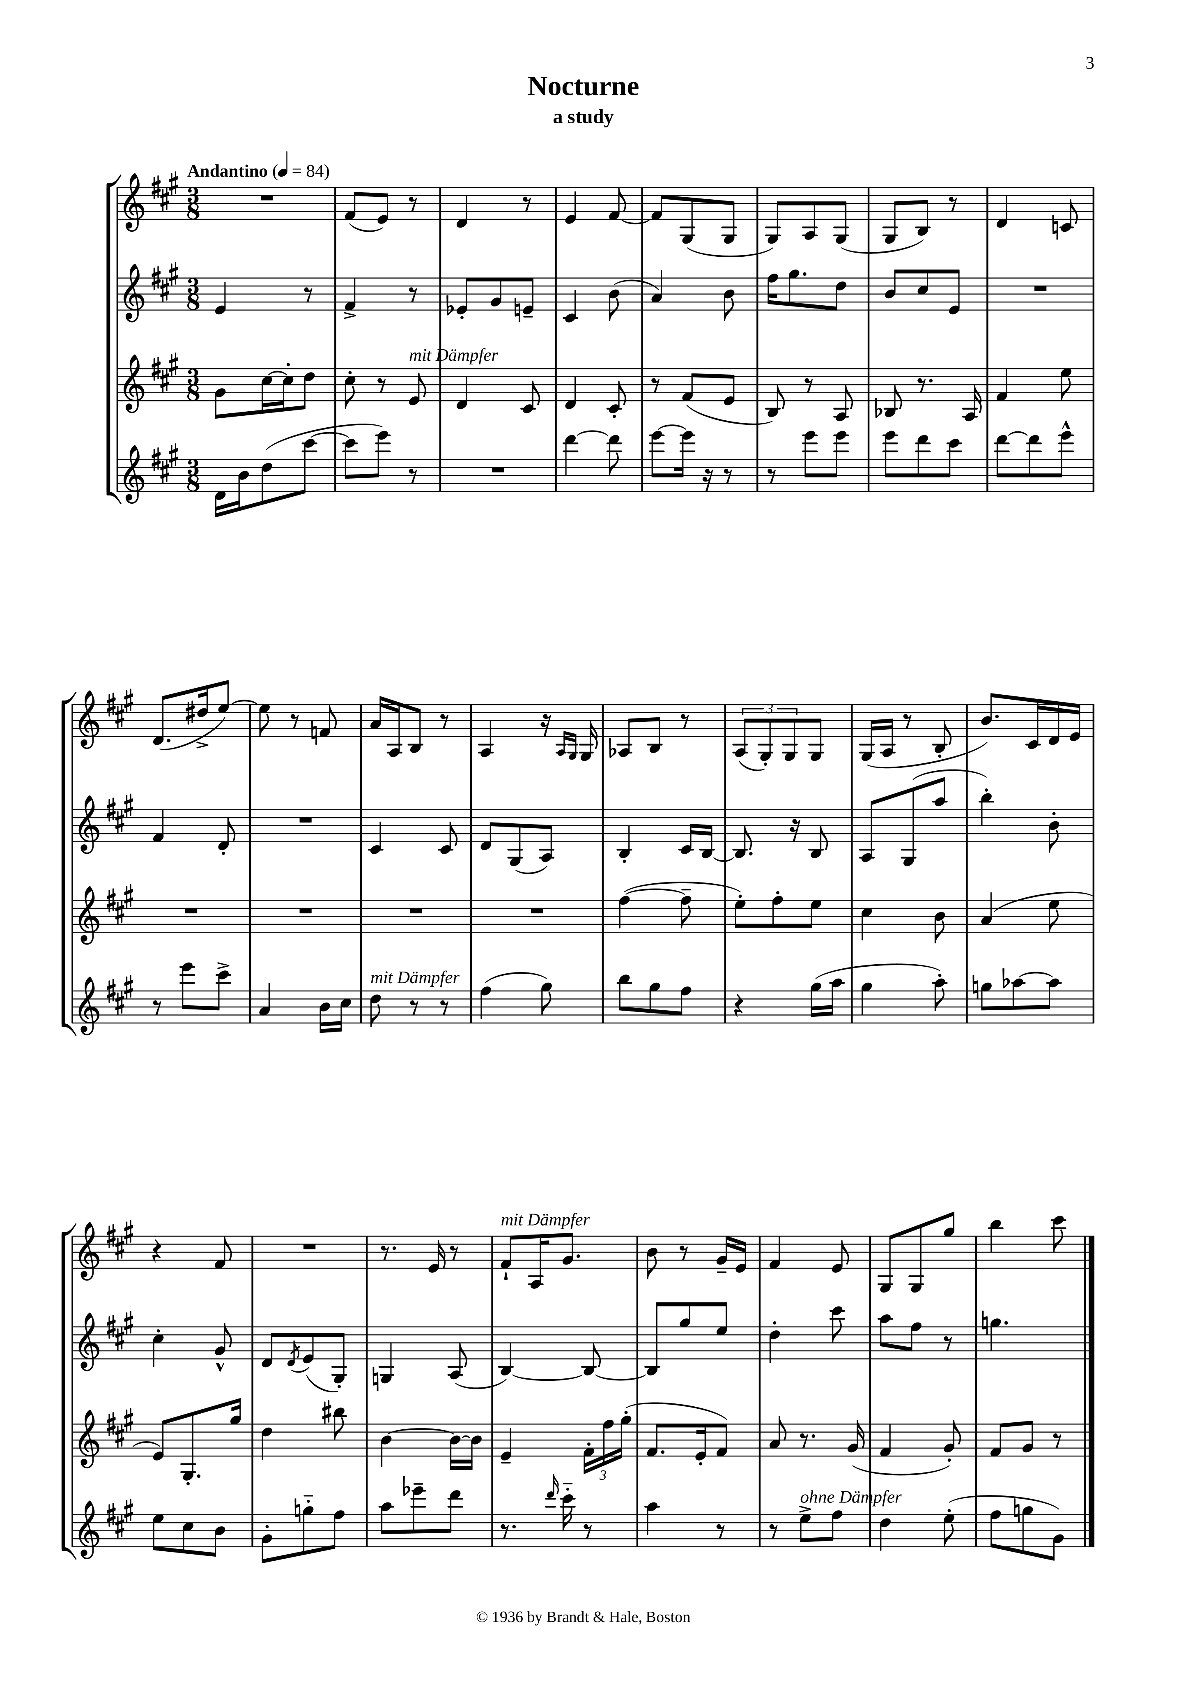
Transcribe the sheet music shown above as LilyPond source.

\header { title = "Nocturne" subtitle = "a study" }
<<
\new StaffGroup <<
\new Staff = "s0" {
    \clef treble \key a \major \numericTimeSignature \time 3/8 \tempo "Andantino" 4 = 84
    R4. |
    fis'8( e'8) r8 |
    d'4 r8 |
    e'4 fis'8~ |
    fis'8 gis8( gis8 |
    gis8) a8 gis8( |
    gis8 b8) r8 |
    d'4 c'8 |
    d'8.( dis''16-> e''8~) |
    e''8 r8 f'8 |
    a'16 a16 b8 r8 |
    a4 r16 \grace { a16 gis16 } gis16 |
    aes8 b8 r8 |
    \tuplet 3/2 { a8( gis8-.) gis8 } gis8 |
    gis16( a16 r8 b8-. |
    b'8.) cis'16 d'16 e'16 |
    r4 fis'8 |
    R4. |
    r8. e'16 r8 |
    fis'8-!^\markup { \italic "mit Dämpfer" } a16 gis'8. |
    b'8 r8 gis'16-- e'16 |
    fis'4 e'8 |
    gis8 gis8 gis''8 |
    b''4 cis'''8 \bar "|." |
}
\new Staff = "s1" {
    \clef treble \key a \major \numericTimeSignature \time 3/8
    e'4 r8 |
    fis'4-> r8 |
    ees'8-. gis'8 e'8-- |
    cis'4 b'8( |
    a'4) b'8 |
    fis''16 gis''8. d''8 |
    b'8 cis''8 e'8 |
    R4. |
    fis'4 d'8-. |
    R4. |
    cis'4 cis'8 |
    d'8 gis8( a8) |
    b4-. cis'16 b16~ |
    b8. r16 b8 |
    a8 gis8( a''8 |
    b''4-.) b'8-. |
    cis''4-. gis'8-^ |
    d'8 \acciaccatura { d'8 } e'8( gis8-.) |
    g4 a8( |
    b4~) b8~ |
    b8 gis''8 e''8 |
    d''4-. cis'''8 |
    a''8 fis''8 r8 |
    g''4. \bar "|." |
}
\new Staff = "s2" {
    \clef treble \key a \major \numericTimeSignature \time 3/8
    gis'8 cis''16~ cis''16-. d''8 |
    cis''8-. r8 e'8^\markup { \italic "mit Dämpfer" } |
    d'4 cis'8 |
    d'4 cis'8-. |
    r8 fis'8( e'8 |
    b8) r8 a8 |
    bes8 r8. a16 |
    fis'4 e''8 |
    R4. |
    R4. |
    R4. |
    R4. |
    fis''4~( fis''8-- |
    e''8-.) fis''8-. e''8 |
    cis''4 b'8 |
    a'4( e''8 |
    e'8) gis8.-. gis''16 |
    d''4 bis''8 |
    b'4~ b'16~ b'16 |
    e'4-- \tuplet 3/2 { fis'16-. fis''16 gis''16-.( } |
    fis'8. e'16-. fis'8) |
    a'8 r8. gis'16( |
    fis'4 gis'8-.) |
    fis'8 gis'8 r8 \bar "|." |
}
\new Staff = "s3" {
    \clef treble \key a \major \numericTimeSignature \time 3/8
    d'16 b'16 d''8( cis'''8~ |
    cis'''8 e'''8) r8 |
    R4. |
    d'''4~ d'''8 |
    e'''8~ e'''16 r16 r8 |
    r8 e'''8 e'''8 |
    e'''8 d'''8 cis'''8 |
    d'''8~ d'''8 e'''8-^ |
    r8 e'''8 cis'''8-> |
    a'4 b'16 cis''16 |
    d''8^\markup { \italic "mit Dämpfer" } r8 r8 |
    fis''4( gis''8) |
    b''8 gis''8 fis''8 |
    r4 gis''16( a''16 |
    gis''4 a''8-.) |
    g''8 aes''8~ aes''8 |
    e''8 cis''8 b'8 |
    gis'8-. g''8-_ fis''8 |
    a''8 ees'''8-- d'''8 |
    r8. \grace { d'''16 } cis'''16-_ r8 |
    a''4 r8 |
    r8 e''8->^\markup { \italic "ohne Dämpfer" } fis''8 |
    d''4 e''8-.( |
    fis''8 g''8 gis'8) \bar "|." |
}
>>
>>
\layout { \context { \Score \remove "Bar_number_engraver" } }
